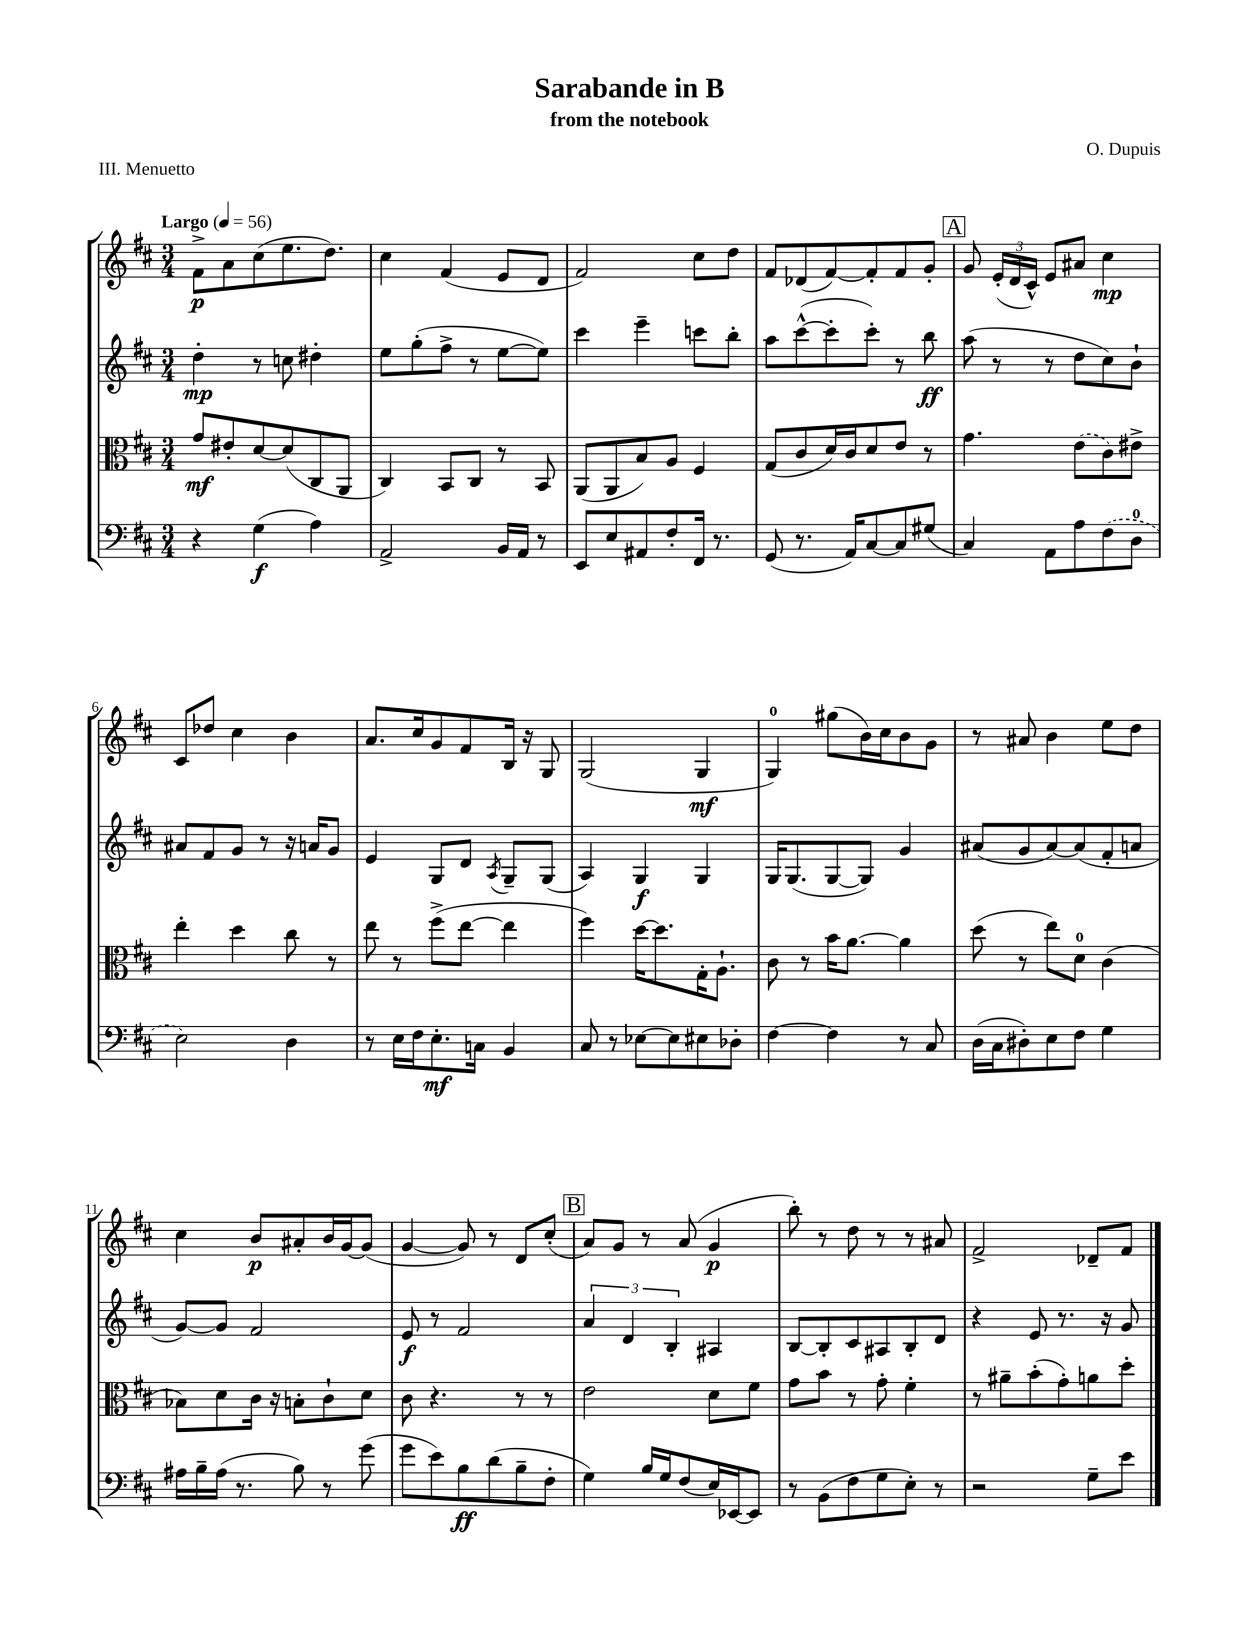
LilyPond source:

\header { title = "Sarabande in B" composer = "O. Dupuis" subtitle = "from the notebook" piece = "III. Menuetto" }
<<
\new StaffGroup <<
\new Staff = "s0" {
    \clef treble \key d \major \numericTimeSignature \time 3/4 \tempo "Largo" 4 = 56
    \autoBeamOff fis'8[->\p a'8 cis''8( e''8. d''8.]) |
    cis''4 fis'4( e'8[ d'8] |
    fis'2) cis''8[ d''8] |
    fis'8[ des'8( fis'8~) fis'8-. fis'8 g'8]-. |
    \mark \markup { \box "A" } g'8 \tuplet 3/2 { e'16[-.( d'16 cis'16]-^) } e'8[ ais'8] cis''4\mp |
    cis'8[ des''8] cis''4 b'4 |
    a'8.[ cis''16 g'8 fis'8 b16] r16 g8 |
    g2( g4\mf |
    g4-0) gis''8[( b'16) cis''16 b'8 g'8] |
    r8 ais'8 b'4 e''8[ d''8] |
    cis''4 b'8[\p ais'8-. b'16 g'16~ g'8]( |
    g'4~ g'8) r8 d'8[ cis''8]-.( |
    \mark \markup { \box "B" } a'8[) g'8] r8 a'8( g'4\p |
    b''8-.) r8 d''8 r8 r8 ais'8 |
    fis'2-> des'8[-- fis'8] \bar "|." |
}
\new Staff = "s1" {
    \clef treble \key d \major \numericTimeSignature \time 3/4
    \autoBeamOff d''4-.\mp r8 c''8 dis''4-. |
    e''8[ g''8-.( fis''8]-> r8 e''8[~ e''8]) |
    cis'''4 e'''4-- c'''8[ b''8]-. |
    a''8[ cis'''8~-^( cis'''8-. cis'''8]-.) r8 b''8\ff |
    \mark \markup { \box "A" } a''8( r8 r8 d''8[ cis''8) b'8]-! |
    ais'8[ fis'8 g'8] r8 r16 a'16[ g'8] |
    e'4 g8[ d'8] \acciaccatura { a8 } g8[-- g8]( |
    a4) g4\f g4 |
    g16[ g8.( g8~ g8]) g'4 |
    ais'8[( g'8 ais'8~) ais'8( fis'8-. a'8] |
    g'8[~) g'8] fis'2 |
    e'8\f r8 fis'2 |
    \mark \markup { \box "B" } \tuplet 3/2 { a'4 d'4 b4-. } ais4 |
    b8[~ b8-. cis'8 ais8 b8-. d'8] |
    r4 e'8 r8. r16 g'8 \bar "|." |
}
\new Staff = "s2" {
    \clef alto \key d \major \numericTimeSignature \time 3/4
    \autoBeamOff g'8[\mf eis'8-. d'8~ d'8( cis8 a,8] |
    cis4) b,8[ cis8] r8 b,8 |
    a,8[( a,8 b8) a8] fis4 |
    g8[( cis'8 d'16) cis'16 d'8 e'8] r8 |
    \mark \markup { \box "A" } g'4. \once \slurDashed e'8[( cis'8) eis'8]-> |
    e''4-. d''4 cis''8 r8 |
    e''8 r8 fis''8[->( e''8]~ e''4 |
    fis''4) d''16[~ d''8. g16-. a8.]-! |
    cis'8 r8 b'16[ a'8.]~ a'4 |
    d''8( r8 e''8[) d'8]-0 cis'4( |
    bes8[) d'8 cis'16] r16 b8[-. cis'8-! d'8] |
    cis'8 r4. r8 r8 |
    \mark \markup { \box "B" } e'2 d'8[ fis'8] |
    g'8[ b'8] r8 g'8-. fis'4-. |
    r8 ais'8[-- b'8-.( g'8-.) a'8 d''8]-. \bar "|." |
}
\new Staff = "s3" {
    \clef bass \key d \major \numericTimeSignature \time 3/4
    \autoBeamOff r4 g4\f( a4) |
    a,2-> b,16[ a,16] r8 |
    e,8[ e8 ais,8 fis8-. fis,16] r8. |
    g,8( r8. a,16[) cis8~ cis8 gis8]( |
    \mark \markup { \box "A" } cis4) a,8[ a8 \once \slurDashed fis8( d8]-0 |
    e2) d4 |
    r8 e16[ fis16 e8.-.\mf c16] b,4 |
    cis8 r8 ees8[~ ees8 eis8 des8]-. |
    fis4~ fis4 r8 cis8 |
    d16[( cis16 dis8-.) e8 fis8] g4 |
    ais16[ b16-- ais16]( r8. b8) r8 g'8( |
    g'8[ e'8) b8\ff d'8( b8-- fis8]-. |
    \mark \markup { \box "B" } g4) b16[ g16 fis8( e16) ees,16~ ees,8] |
    r8 b,8[( fis8 g8 e8]-.) r8 |
    r2 g8[-- e'8] \bar "|." |
}
>>
>>
